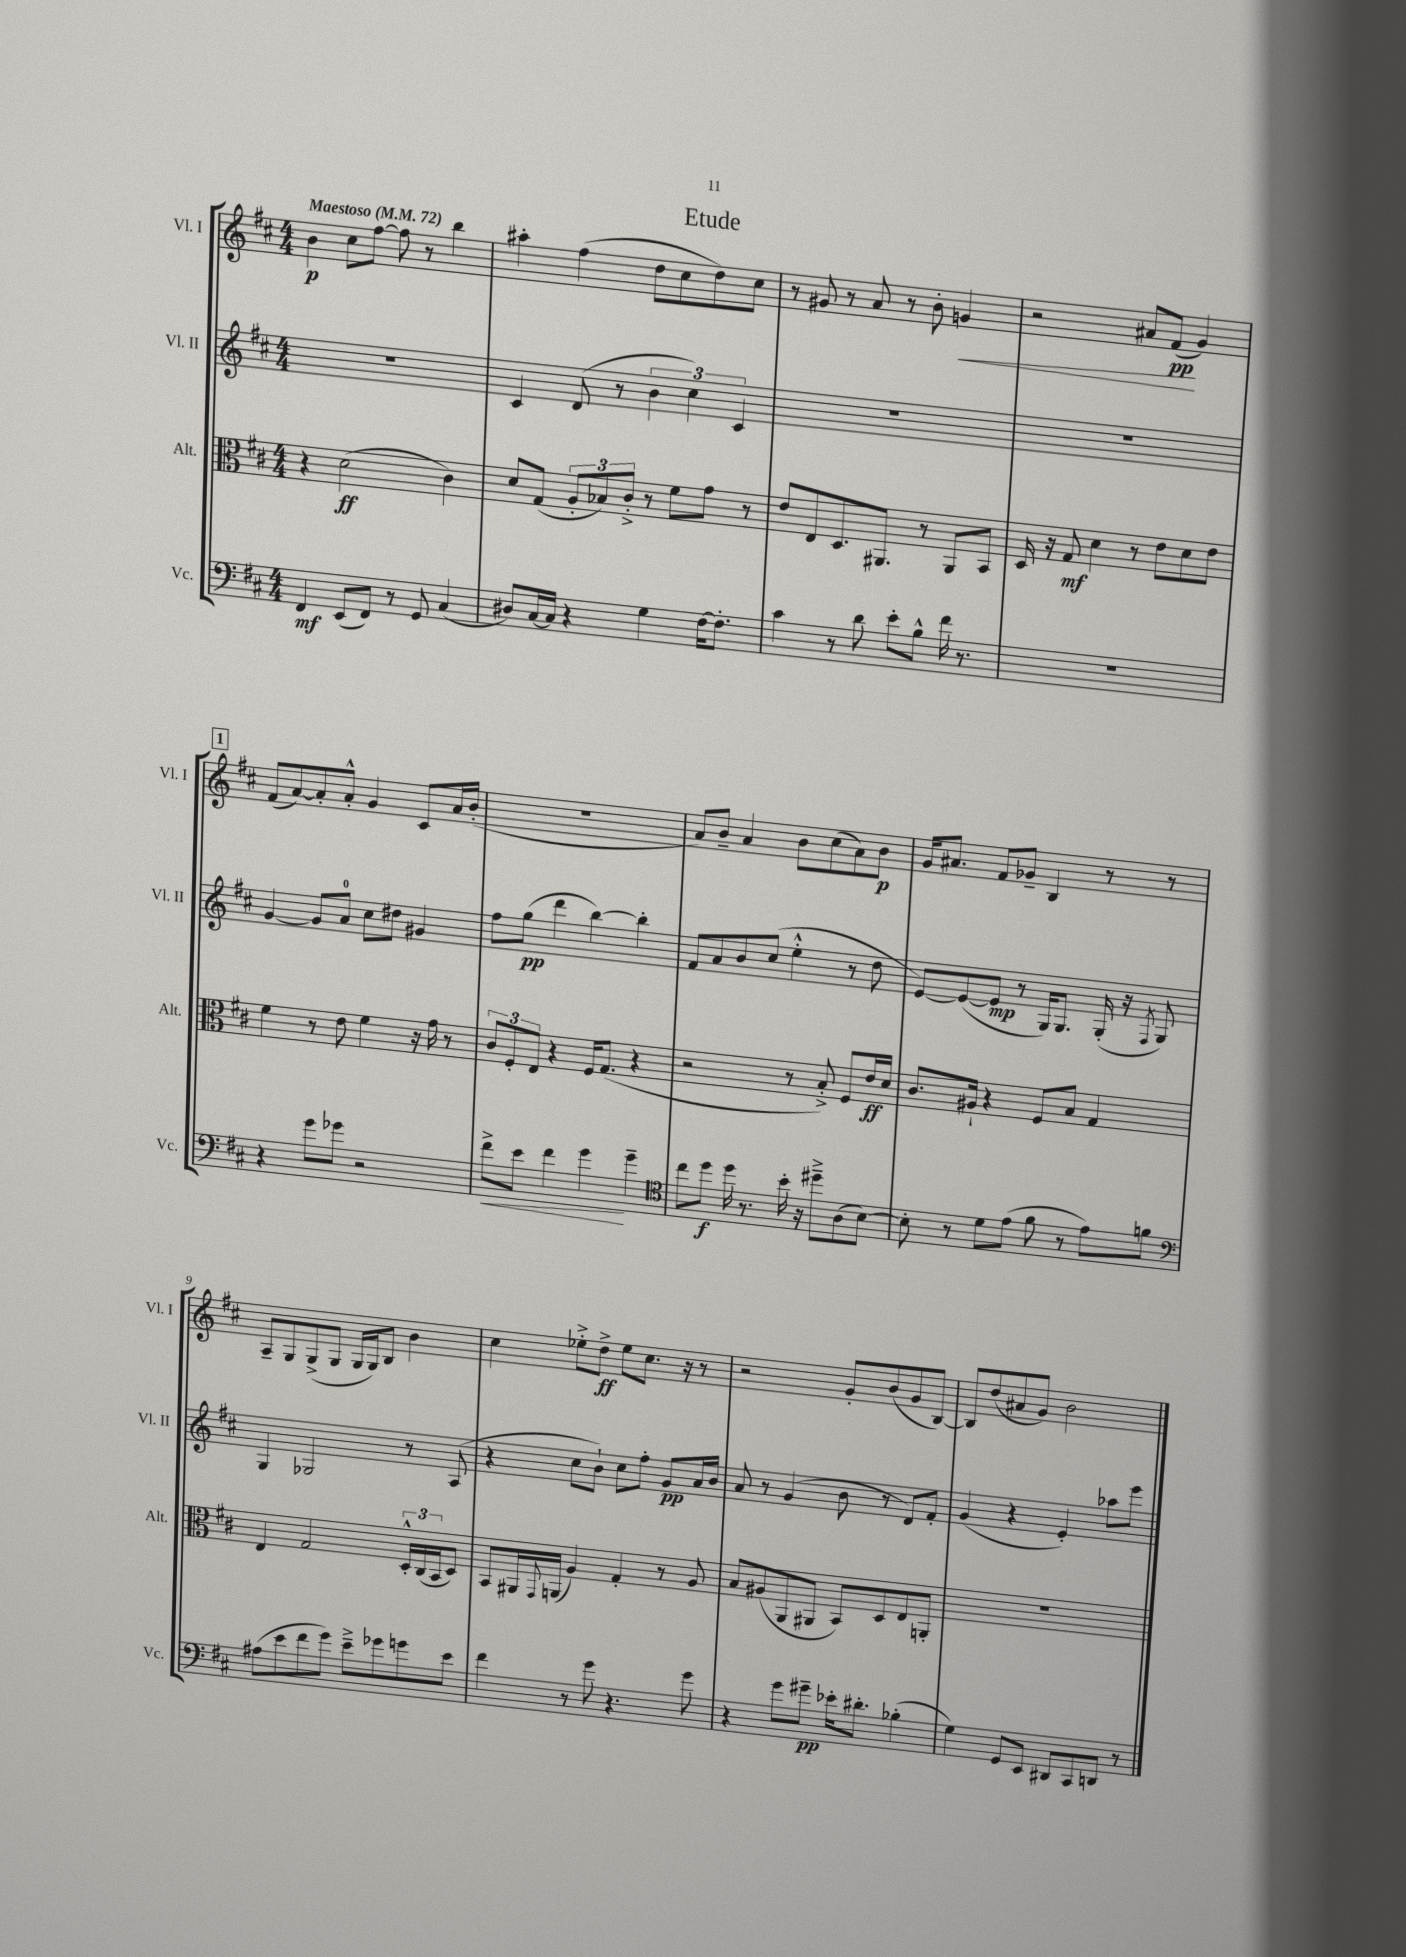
\header { title = "Etude" }
<<
\new StaffGroup <<
\new Staff = "s0" \with { instrumentName = "Vl. I" shortInstrumentName = "Vl. I" } {
    \clef treble \key d \major \numericTimeSignature \time 4/4 \tempo "Maestoso" 4 = 72
    b'4\p cis''8 fis''8~ fis''8 r8 b''4 |
    ais''4-. fis''4( d''8 cis''8 d''8) cis''8 |
    r8 gis'8 r8 a'8 r8 b'8-. g'4\< |
    r2 ais'8 fis'8\pp\!( g'4) |
    \mark \markup { \box "1" } fis'8( a'8~) a'8-. a'8-.-^ g'4 cis'8 a'16 b'16-.( |
    r1 |
    a'8) b'8-- a'4 b'8 cis''8( a'8) b'8\p |
    g'16 ais'8. fis'8 ges'8-- b4 r8 r8 |
    a8-- g8 g8->( g8 g16 g16) b8 b'4 |
    cis''4 ees''8-.-> d''8->\ff ees''8 cis''8. r16 r8 |
    r2 g'8-. b'8( g'8 b8~) |
    b8 d''8( ais'8 g'8) b'2 \bar "|." |
}
\new Staff = "s1" \with { instrumentName = "Vl. II" shortInstrumentName = "Vl. II" } {
    \clef treble \key d \major \numericTimeSignature \time 4/4
    R1 |
    cis'4 d'8( r8 \tuplet 3/2 { b'4 cis''4) cis'4 } |
    R1 |
    R1 |
    \mark \markup { \box "1" } g'4~ g'8 a'8-0 cis''8 dis''8 gis'4 |
    fis''8 g''8\pp( d'''4 b''4~) b''4-. |
    fis'8 a'8 b'8 cis''8( e''4-.-^ r8 d''8 |
    e'8~) e'8~( e'8\mp r8 g16) g8. g16-.( r16 \acciaccatura { fis8 } g8) |
    g4 ges2 r8 a8( |
    r4 cis''8 b'8-!) cis''8 fis''8-. g'8\pp a'16 b'16 |
    a'8 r8 g'4( b'8 r8 d'8) fis'8-. |
    g'4( r4 e'4-.) aes''8 e'''8 \bar "|." |
}
\new Staff = "s2" \with { instrumentName = "Alt." shortInstrumentName = "Alt." } {
    \clef alto \key d \major \numericTimeSignature \time 4/4
    r4 d'2\ff( cis'4) |
    d'8 g8( \tuplet 3/2 { a8-. bes8) cis'8-.-> } r8 fis'8 g'8 r8 |
    e'8 e8 d8. ais,8. r8 ais,8 b,8 |
    d16 r16 g8\mf d'4 r8 e'8 d'8 e'8 |
    \mark \markup { \box "1" } fis'4 r8 e'8 fis'4 r16 g'16 r8 |
    \tuplet 3/2 { cis'8 fis8-. e8 } r4 fis16 g8.( r4 |
    r2 r8 b8-.->) fis8 e'16\ff d'16 |
    cis'8. ais16-! r4 fis8 b8 g4 |
    e4 g2 \tuplet 3/2 { d16-.-^ cis16( b,16 } d8) |
    b,8 ais,16 \appoggiatura { g,8 } a,16( a4) g4-. r8 a8 |
    b8 ais8( a,8 ais,8 b,8) d8 e8 a,8-. |
    R1 \bar "|." |
}
\new Staff = "s3" \with { instrumentName = "Vc." shortInstrumentName = "Vc." } {
    \clef bass \key d \major \numericTimeSignature \time 4/4
    fis,4\mf e,8( fis,8) r8 g,8 cis4( |
    dis8) cis16~ cis16 r4 g4 fis16~ fis8.-. |
    cis'4 r8 d'8 e'8-. b8-^ fis'16 r8. |
    R1 |
    \mark \markup { \box "1" } r4 g'8 ges'8 r2 |
    fis'8->\< e'8 fis'4 g'4\! g'4-- |
    \clef tenor cis''8 d''8\f d''16 r8. b'16-. r16 dis''8---> a8( b8~) |
    b8-. r8 d'8 e'8( fis'8 r8 e'8) f'8 |
    \clef bass ais8( e'8 fis'8 g'8) e'8---> ges'8 g'8 e'8 |
    fis'4 r8 g'8 r4. g'8 |
    r4 g'8 gis'8--\pp ees'16-. dis'8.-. bes4-.( |
    g4) g,8 e,8 dis,8 cis,8 d,8 r8 \bar "|." |
}
>>
>>
